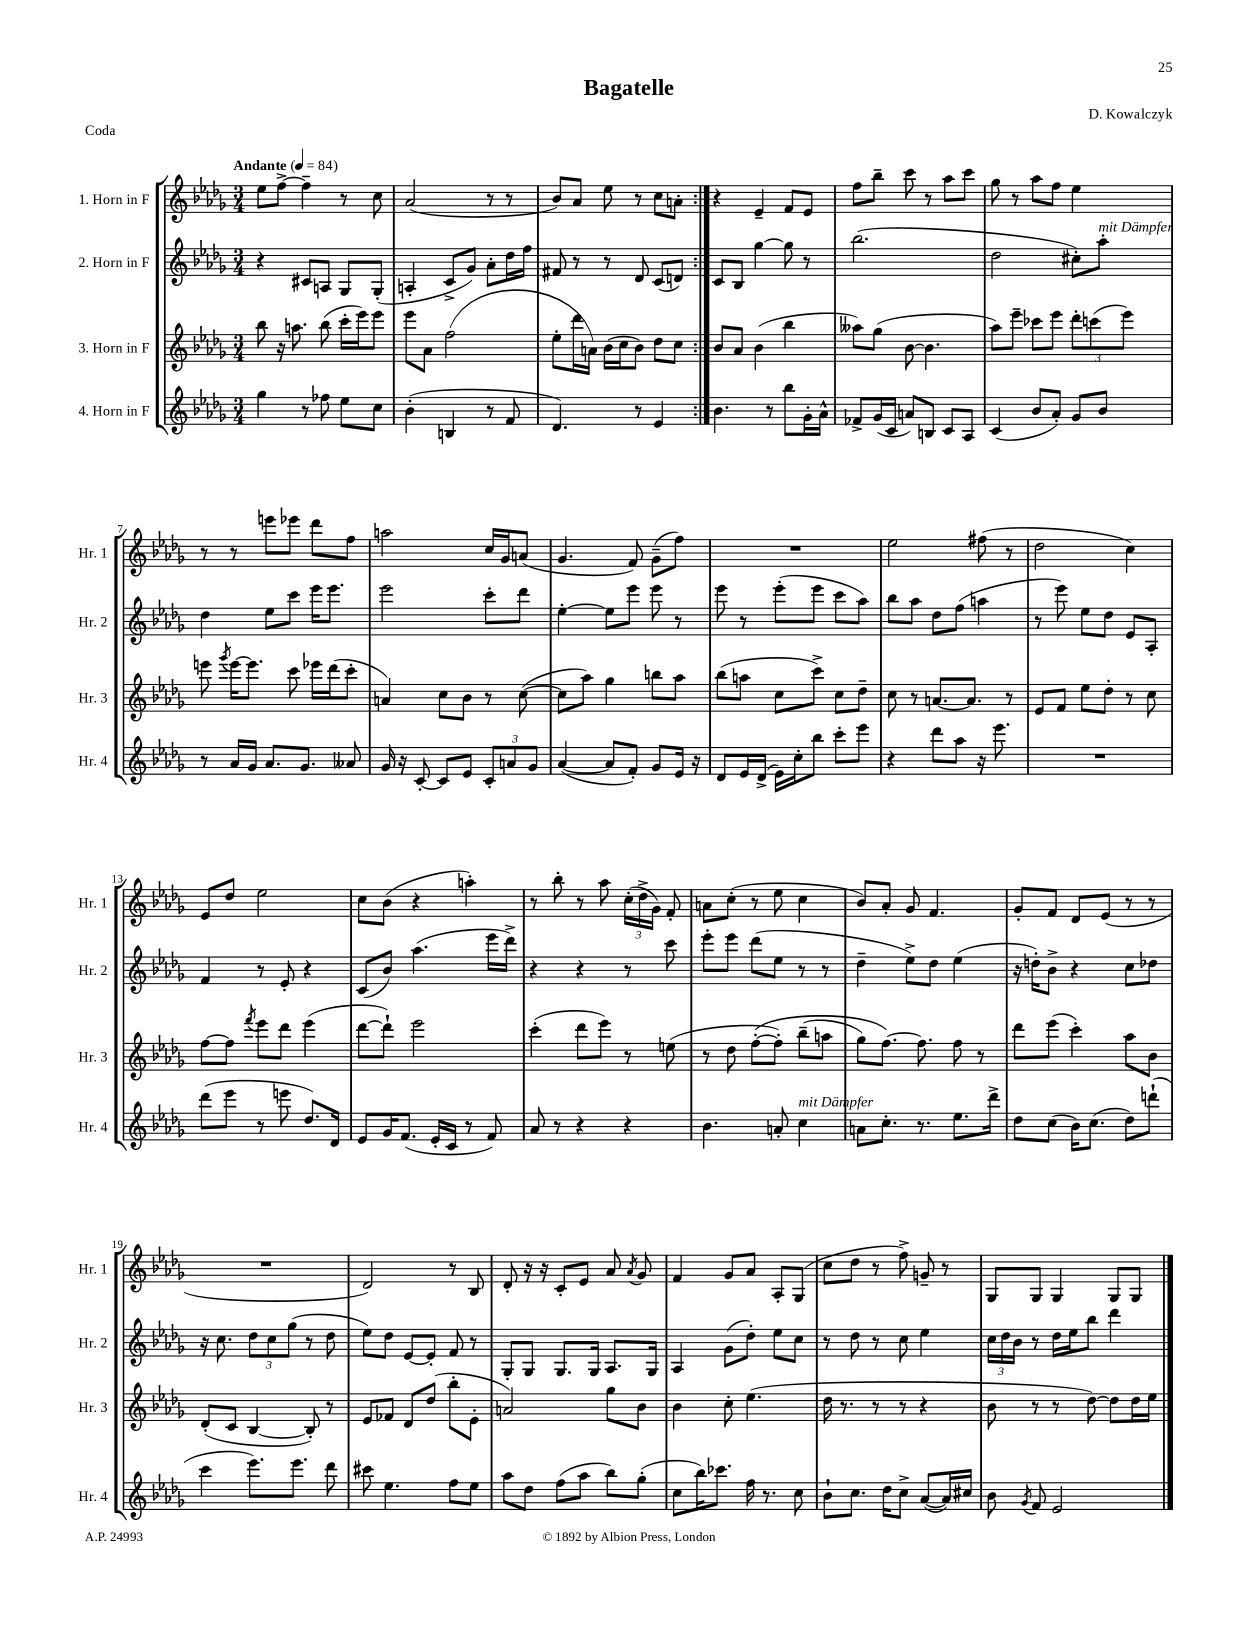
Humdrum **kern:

**kern	**kern	**kern	**kern
*part4	*part3	*part2	*part1
*staff4	*staff3	*staff2	*staff1
*I"4. Horn in F	*I"3. Horn in F	*I"2. Horn in F	*I"1. Horn in F
*I'Hr. 4	*I'Hr. 3	*I'Hr. 2	*I'Hr. 1
*clefG2	*clefG2	*clefG2	*clefG2
*k[b-e-a-d-g-]	*k[b-e-a-d-g-]	*k[b-e-a-d-g-]	*k[b-e-a-d-g-]
*M3/4	*M3/4	*M3/4	*M3/4
*MM84	*MM84	*MM84	*MM84
=1	=1	=1	=1
!	!	!	!LO:TX:a:B:t=Andante
4gg-\	8bb-\	4r	8ee-\L
.	16r	.	[8ff^\J
.	8.aan\	.	.
8r	.	8c#X/L	4ff~\]
8ff-X\	(8bb-\	8An/J	.
8ee-\L	16ccc'\LL	8G-/L	8r
.	16eee-\J)	.	.
8cc\J	8eee-\J	(8G-'/J	8cc\
=2	=2	=2	=2
(4b-'\	8eee-\L	4An'/	(2a-/
.	8a-\J	.	.
4Bn/	(2ff\	8c^/L	.
.	.	8g-/J)	.
8r	.	8a-'\L	8r
8f/	.	16dd-\L	8r
.	.	16ff\JJ	.
=3	=3	=3	=3
4.d-/)	8ee-'\L	8f#X/	8b-/L)
.	16ddd-\L	8r	8a-/J
.	16an\JJ)	.	.
.	(16b-\LL	8r	8ee-\
.	16cc\J	.	.
8r	8b-\J)	8d-/	8r
4e-/	8dd-\L	(8c/L	8cc\L
.	8cc\J	8dn/J)	8an'\J
=4:|!	=4:|!	=4:|!	=4:|!
4.b-\	8b-/L	8c/L	4r
.	8a-/J	8B-/J	.
.	(4b-\	[4gg-\	4e-~/
8r	.	.	.
8bb-\L	4bb-\	8gg-\]	8f/L
16g-'\L	.	8r	8e-/J
16a-^^\JJ	.	.	.
=5	=5	=5	=5
8f-X^/L	8aa--X\L)	(2.bb-\	8ff\L
(16g-/L	(8gg-\J	.	8bb-~\J
16c/JJ	.	.	.
8an/L)	[8b-\	.	8ccc\
8Bn/J	4.b-\]	.	8r
8c/L	.	.	8aa-\L
8A-/J	.	.	8ccc\J
=6	=6	=6	=6
(4c/	8aa-\L)	2dd-\	8gg-\
.	8eee-~\J	.	8r
8b-/L	8ccc-X\L	.	8aa-\L
8a-'/J)	8eee-\J	.	8ff\J
8g-/L	12ddd-'\L	8cc#X'\L)	4ee-\
.	(12cccn\	.	.
!	!	!LO:TX:a:i:t=mit Dämpfer	!
8b-/J	.	8aa-'\J	.
.	12eee-\J)	.	.
!!LO:LB:g=z
=7	=7	=7	=7
8r	8eeen\	4dd-\	8r
.	8qggg-/	.	.
16a-/LL	[16eee\KL	.	8r
16g-/JJ	8.eee\J]	.	.
8.a-/L	.	8ee-\L	8eeen\L
.	8ccc\	8ccc\J	8eee-X\J
8.g-/J	.	.	.
.	16eee-X\LL	16eee-\KL	8ddd-\L
.	(16ddd-\J	8.eee-\J	.
8a--X/	8ccc'\J	.	8ff\J
=8	=8	=8	=8
16g-/	4an/)	2eee-\	2aan\
16r	.	.	.
[8c'/	.	.	.
8c/L]	8cc\L	.	.
8e-/J	8b-\J	.	.
12c'/L	8r	8ccc'\L	16cc/LL
.	.	.	16g-/J
12an/	.	.	.
.	([8cc\	8ddd-\J	(8an/J
12g-/J	.	.	.
=9	=9	=9	=9
([4a-/	8cc\L]	[4ee-'\	4.g-/
.	8aa-\J)	.	.
8a-/L]	4gg-\	8ee-\L]	.
8f'/J)	.	8eee-\J	8f/)
8g-/L	8bbn\L	8eee-\	(8g-~\L
16e-/Jk	8aa-\J	8r	8ff\J)
16r	.	.	.
=10	=10	=10	=10
8d-/L	(8bb-\L	8eee-\	2.r
16e-/L	8aan\J	8r	.
(16d-^/JJ	.	.	.
16e-\LL)	8cc\L	(8eee-'\L	.
16cc'\J	.	.	.
8bb-\J	8ccc^\J)	8eee-\J	.
8ccc'\L	8cc\L	8ccc\L	.
8eee-\J	8dd-~\J	8aa-\J)	.
=11	=11	=11	=11
4r	8cc\	8bb-\L	2ee-\
.	8r	8aa-\J	.
8ddd-\L	[8.an/L	8dd-\L	.
8aa-\J	.	(8ff\J	.
.	8.a/J]	.	.
16r	.	4aan\	(8ff#X\
8.eee-\	.	.	.
.	8r	.	8r
=12	=12	=12	=12
2.r	8e-/L	8r	2dd-\
.	8f/J	8eee-\)	.
.	8ee-\L	8ee-\L	.
.	8dd-'\J	8dd-\J	.
.	8r	8e-/L	4cc\)
.	8cc\	8A-'/J	.
!!LO:LB:g=z
=13	=13	=13	=13
(8ddd-\L	[8ff\L	4f/	8e-/L
8eee-\J	8ff\J]	.	8dd-/J
.	8qfff/	.	.
8r	8eee-\L	8r	2ee-\
8eeen\	8ddd-\J	8e-'/	.
8.dd-/L)	(4eee-\	4r	.
16d-/Jk	.	.	.
=14	=14	=14	=14
8e-/L	[8ddd-\L	(8c/L	8cc\L
16g-/K	8ddd-`\J])	8b-/J)	(8b-\J
(8.f/J	.	.	.
.	2eee-\	(4.aa-\	4r
16e-'/LL	.	.	.
16c/JJ	.	.	.
8r	.	.	4aan'\)
8f/)	.	16eee-\LL	.
.	.	16ddd-^\JJ)	.
=15	=15	=15	=15
8a-/	(4ccc'\	4r	8r
8r	.	.	8bb-'\
4r	8ddd-\L	4r	8r
.	8eee-\J)	.	8aa-\
4r	8r	8r	(24cc'\LL
.	.	.	24dd-^\
.	.	.	24g-\JJ)
.	(8een\	8ccc\	8f'/
=16	=16	=16	=16
4.b-\	8r	8eee-'\L	8an\L
.	8dd-\	8eee-\J	(8cc'\J
.	([8ff'\L	(8ddd-\L	8r
8an'/	8ff'\J])	8ee-\J	8ee-\
!LO:TX:a:i:t=mit Dämpfer	!	!	!
4cc\	(8bb-~\L	8r	4cc\
.	8aan\J	8r	.
=17	=17	=17	=17
8an\L	8gg-\L)	4dd-~\	8b-/L)
8.cc'\J	[8.ff\J)	.	8a-'/J
.	.	8ee-^\L)	8g-/
8.r	8.ff\]	.	.
.	.	8dd-\J	4.f/
8.ee-\L	8ff\	(4ee-\	.
.	8r	.	.
16ddd-^\Jk	.	.	.
=18	=18	=18	=18
8dd-\L	8ddd-\L	16r	8g-'/L
.	.	16ddn'\KL)	.
(8cc\J	(8eee-\J	8b-^\J	8f/J
16b-\KL)	4ccc'\)	4r	8d-/L
(8.cc\J	.	.	.
.	.	.	(8e-/J
8dd-\L)	8aa-\L	8cc\L	8r
(8dddn`\J	8b-\J	8dd-X\J	8r
!!LO:LB:g=z
=19	=19	=19	=19
4ccc\	(8d-'/L	16r	2.r
.	.	8.cc\	.
.	8c/J	.	.
8.eee-\L)	[4B-/	12dd-\L	.
.	.	12cc\	.
.	.	(12gg-\J	.
8.eee-\J	.	.	.
.	8B-'/])	8r	.
8ddd-\	8r	8dd-\	.
=20	=20	=20	=20
8ccc#X\	8e-/L	8ee-\L)	2d-/)
4.ee-\	8f-X/J	8dd-\J	.
.	8d-/L	[8e-/L	.
.	(8dd-/J	8e-'/J]	.
8ff\L	8bb-'\L	8f/	8r
8ee-\J	8e-'\J	8r	8B-/
=21	=21	=21	=21
8aa-\L	2an/)	8G-'/L	8d-'/
8dd-\J	.	8G-/J	16r
.	.	.	16r
(8ff\L	.	8.G-/L	8c'/L
8aa-\J	.	.	8e-/J
.	.	16G-/Jk	.
8bb-\L)	8gg-\L	8.A-/L	8a-/
.	.	.	8qa-/
(8gg-'\J	8b-\J	.	8g-/
.	.	16G-/Jk	.
=22	=22	=22	=22
8cc\L	4b-\	4A-/	4f/
16bb-\K)	.	.	.
8.ccc-X\J	.	.	.
.	8cc'\	(8g-\L	8g-/L
16ff\	(4.ee-\	8dd-'\J)	8a-/J
8.r	.	.	.
.	.	8ee-\L	8A-'/L
8cc\	.	8cc\J	(8G-/J
=23	=23	=23	=23
8b-`\L	16dd-\	8r	8cc\L
.	8.r	.	.
8.cc\J	.	8dd-\	8dd-\J
.	8r	8r	8r
16dd-\KL	.	.	.
8cc^\J	8r	8cc\	8ff^\)
([8a-/L	4r	4ee-\	8gn~/
16a-/L])	.	.	8r
16cc#X/JJ	.	.	.
=24	=24	=24	=24
8b-\	8b-\	24cc\LL	8G-/L
.	.	24dd-\	.
.	.	24b-\JJ	.
8qg-/	.	.	.
8f/	8r	8r	8G-/J
2e-/	8r	16dd-\LL	4G-/
.	.	16ee-\J	.
.	[8dd-\)	8bb-\J	.
.	8dd-\L]	4ddd-\	8G-/L
.	16dd-\L	.	8G-/J
.	16ee-\JJ	.	.
==	==	==	==
*-	*-	*-	*-
